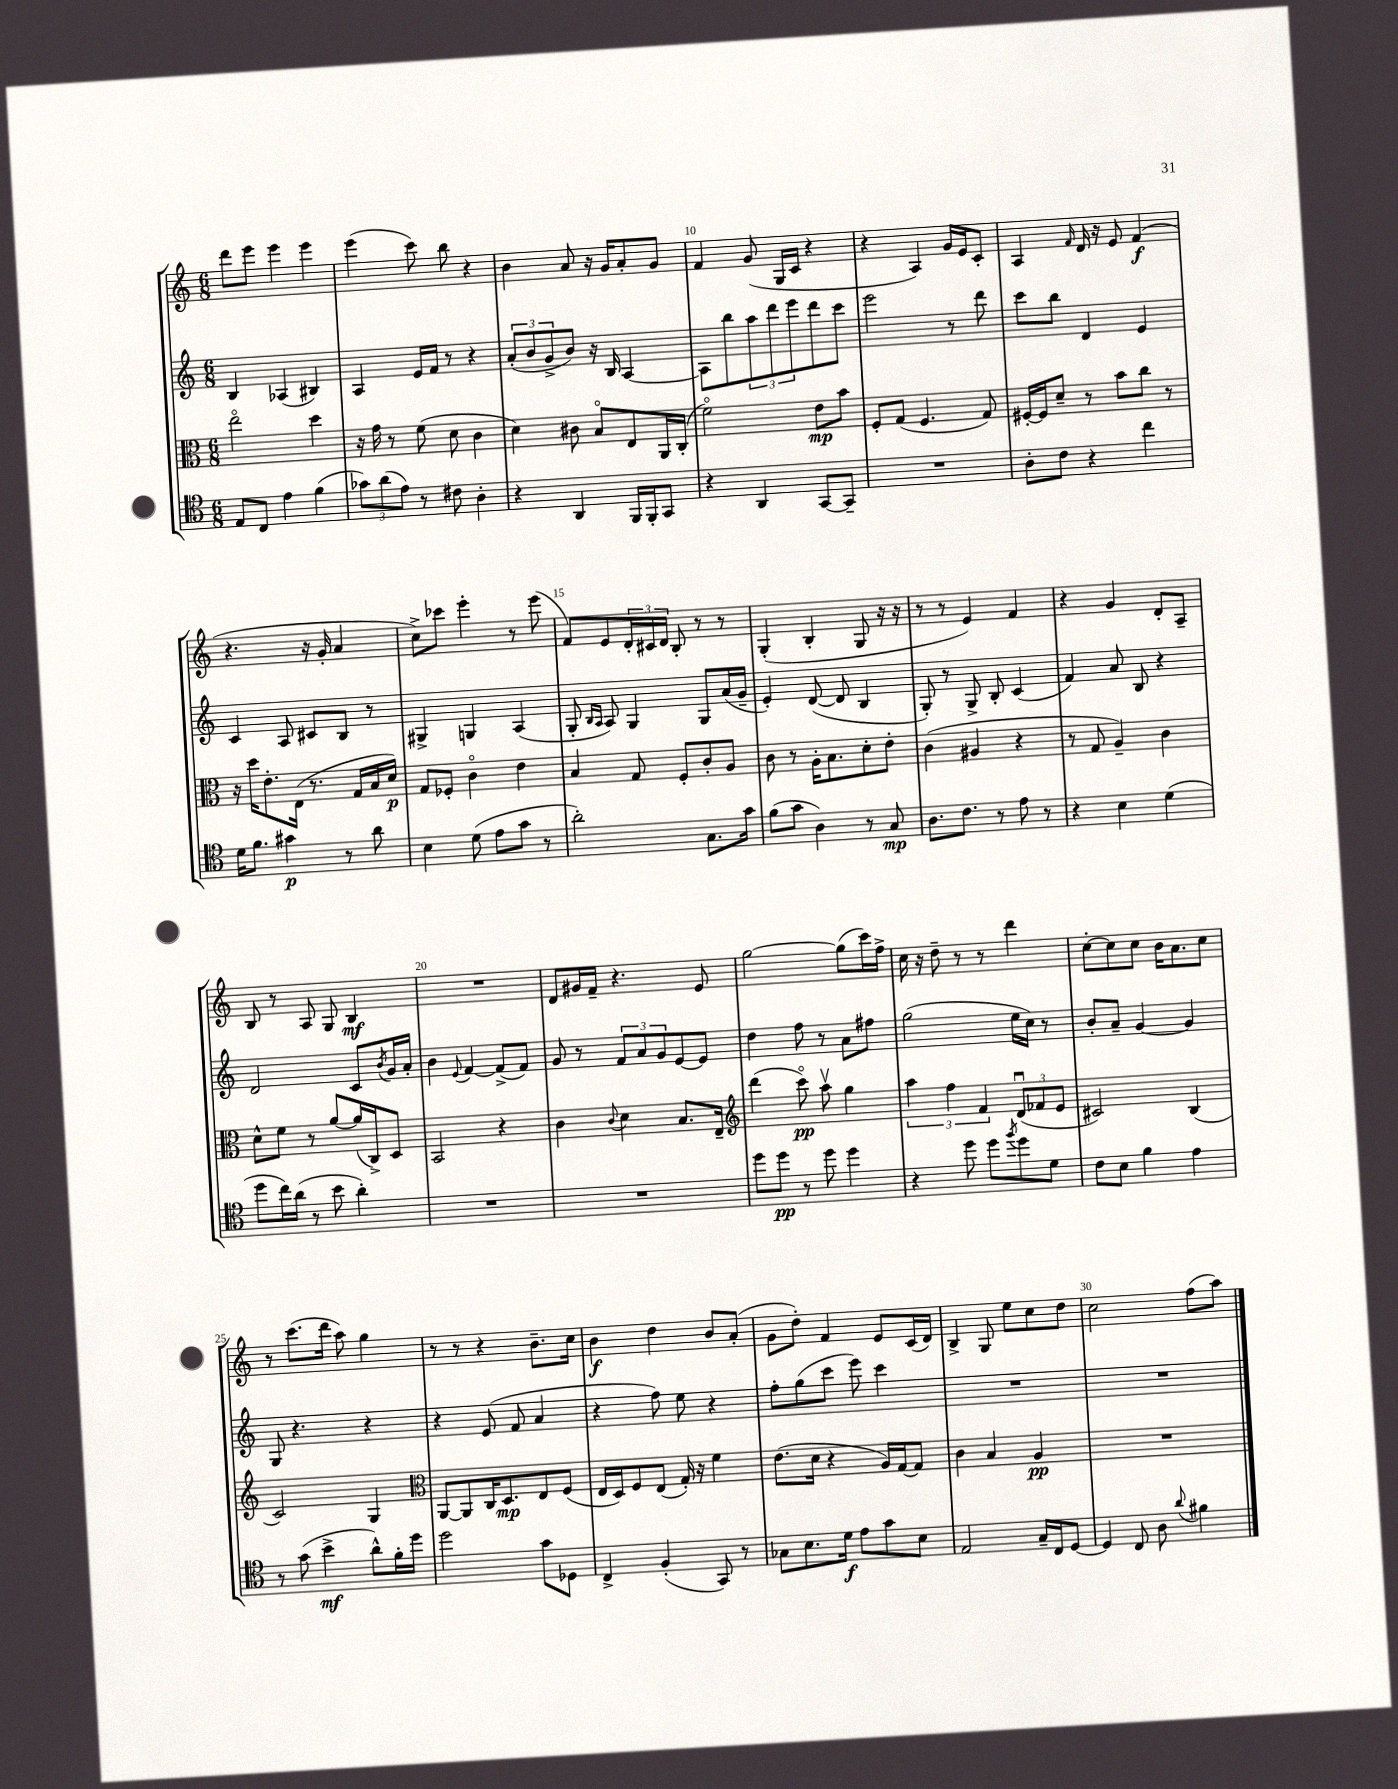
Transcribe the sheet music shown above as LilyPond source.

<<
\new StaffGroup <<
\new Staff = "s0" {
    \clef treble \key c \major \numericTimeSignature \time 6/8
    d'''8 e'''8 e'''4 e'''4 |
    e'''4( c'''8) b''8 r4 |
    b'4 a'8 r16 g'16 a'8-. g'8 |
    f'4 g'8( g16 c'16 r4 |
    r4 a4) g'16 e'16 c'8-. |
    a4 \grace { f'16 } d'16 r16 e'8 f'4\f( |
    r4. r16 g'16-. a'4 |
    c''8->) ces'''8 e'''4-. r8 e'''8( |
    f'8) e'8 \tuplet 3/2 { d'16-. cis'16 d'16 } b8-. r8 r8 |
    g4-.( b4-. g8 r16 r16 |
    r8 r8 e'4) f'4 |
    r4 g'4 d'8-. a8-- |
    b8 r8 a8 g8 b4\mf |
    R2. |
    d'8 gis'16 f'16-- r4. e'8 |
    g''2~ g''8( c'''16) f''16-> |
    c''16 r16 d''8-- r8 r8 d'''4 |
    c''8~-. c''8 c''8 b'16 a'8. c''8 |
    r8 c'''8.( d'''16 a''8) g''4 |
    r8 r8 r4 b'8.-- c''16 |
    b'4\f d''4 b'8 a'8-.( |
    g'8 d''8-.) f'4 e'8 c'16( d'16) |
    b4-> g8 e''8 c''8 d''8 |
    c''2 f''8( a''8) \bar "|." |
}
\new Staff = "s1" {
    \clef treble \key c \major \numericTimeSignature \time 6/8
    b4 aes4( bis4) |
    a4 e'16 f'16 r8 r4 |
    \tuplet 3/2 { a'8-.( b'8 g'8-> } b'8) r16 b16 a4~ |
    a8 b''8 \tuplet 3/2 { a''8 d'''8 e'''8 } d'''8 c'''8 |
    e'''2 r8 d'''8 |
    c'''8 b''8 d'4 e'4 |
    c'4 a8 cis'8 b8 r8 |
    gis4-> g4 a4( |
    g8-. \grace { b16 a16 } a8) g4 g8 a'16( g'16-- |
    e'4-.) d'8~( d'8 b4 |
    g8-.) r8 g8-> b8-. c'4( |
    f'4) a'8 b8 r4 |
    d'2 c'8 \acciaccatura { b'8 } g'16 a'16-. |
    b'4 \appoggiatura { e'8 } f'4~ f'8->( f'8) |
    g'8 r8 \tuplet 3/2 { f'8 a'8 g'8 } e'8~ e'8 |
    d''4 f''8 r8 a'8 fis''8 |
    g''2( e''16 c''16) r8 |
    b'8-. a'8-- g'4~ g'4 |
    g8 r4. r4 |
    r4 e'8( f'8 a'4 |
    r4 f''8) e''8 r4 |
    f''8-. g''8( c'''8 e'''8) c'''4 |
    R2. |
    R2. \bar "|." |
}
\new Staff = "s2" {
    \clef alto \key c \major \numericTimeSignature \time 6/8
    e''2\flageolet d''4 |
    r16 g'16 r8 f'8( d'8 c'4 |
    d'4) cis'8 b8\flageolet e8 a,16 c16-.( |
    f'2\flageolet) e'8\mp b'8 |
    f8-. g8( f4. g8) |
    fis16~-. fis16 d'8-- r8 b'8 c''8 r8 |
    r16 d''16 e'8.-. e16( r8. g16 b16 d'16\p) |
    g8 fes8-. c'4\flageolet e'4 |
    b4 g8 f8-. c'8-. a8 |
    c'8 r8 a16-. b8. d'8-. e'8-. |
    c'4( ais4 r4 |
    r8 g8 a4--) c'4 |
    d'8-^ f'8 r8 a'8~ a'16( c16->) d8 |
    b,2 r4 |
    c'4 \appoggiatura { c'8 } d'4 b8. e16-- |
    \clef treble d'''4( c'''8\flageolet\pp) a''8\upbow g''4 |
    \tuplet 3/2 { a''4 f''4 f'4 } \tuplet 3/2 { d'8\downbow( fes'8 e'8 } |
    cis'2) b4( |
    c'2) g4 |
    \clef alto a,8~ a,8 c16 d8.\mp e8 f8( |
    e16 d16) f8 e8( g16-.) r16 f'4 |
    e'8.( d'16 r4 a16) g16~ g8 |
    c'4 b4 a4\pp |
    R2. \bar "|." |
}
\new Staff = "s3" {
    \clef tenor \key c \major \numericTimeSignature \time 6/8
    e8 c8 e'4 f'4( |
    \tuplet 3/2 { ges'8) a'8( e'8) } r8 cis'8 a4-. |
    r4 a,4 f,16 f,16-. g,8 |
    r4 a,4 g,8~ g,8-- |
    R2. |
    a8-. c'8 r4 c''4 |
    d'16 f'8. gis'4\p r8 a'8 |
    b4 d'8( e'8 g'8 r8 |
    a'2-.) g8. g'16 |
    f'8( g'8 a4) r8 g8\mp |
    a8. c'8. r8 e'8 r8 |
    r4 b4 d'4( |
    d''8 c''16) a'16( r8 b'8 a'4-.) |
    R2. |
    R2. |
    d''8 d''8\pp r8 d''8 d''4 |
    r4 d''8 d''8 \acciaccatura { f''8 } d''8 d'8 |
    c'8 b8 f'4 e'4 |
    r8 g'8( b'4->\mf a'8-^) f'16-. d''16 |
    d''2 g'8 des8 |
    c4-> f4-.( g,8) r8 |
    ges8 b8. d'16\f e'8 g'8 b8 |
    e2 g16-- c16 d8~ |
    d4 c8 a8 \appoggiatura { a'8 } fis'4 \bar "|." |
}
>>
>>
\layout { \context { \Score currentBarNumber = #7 \override BarNumber.break-visibility = ##(#f #t #t) barNumberVisibility = #(every-nth-bar-number-visible 5) } }
